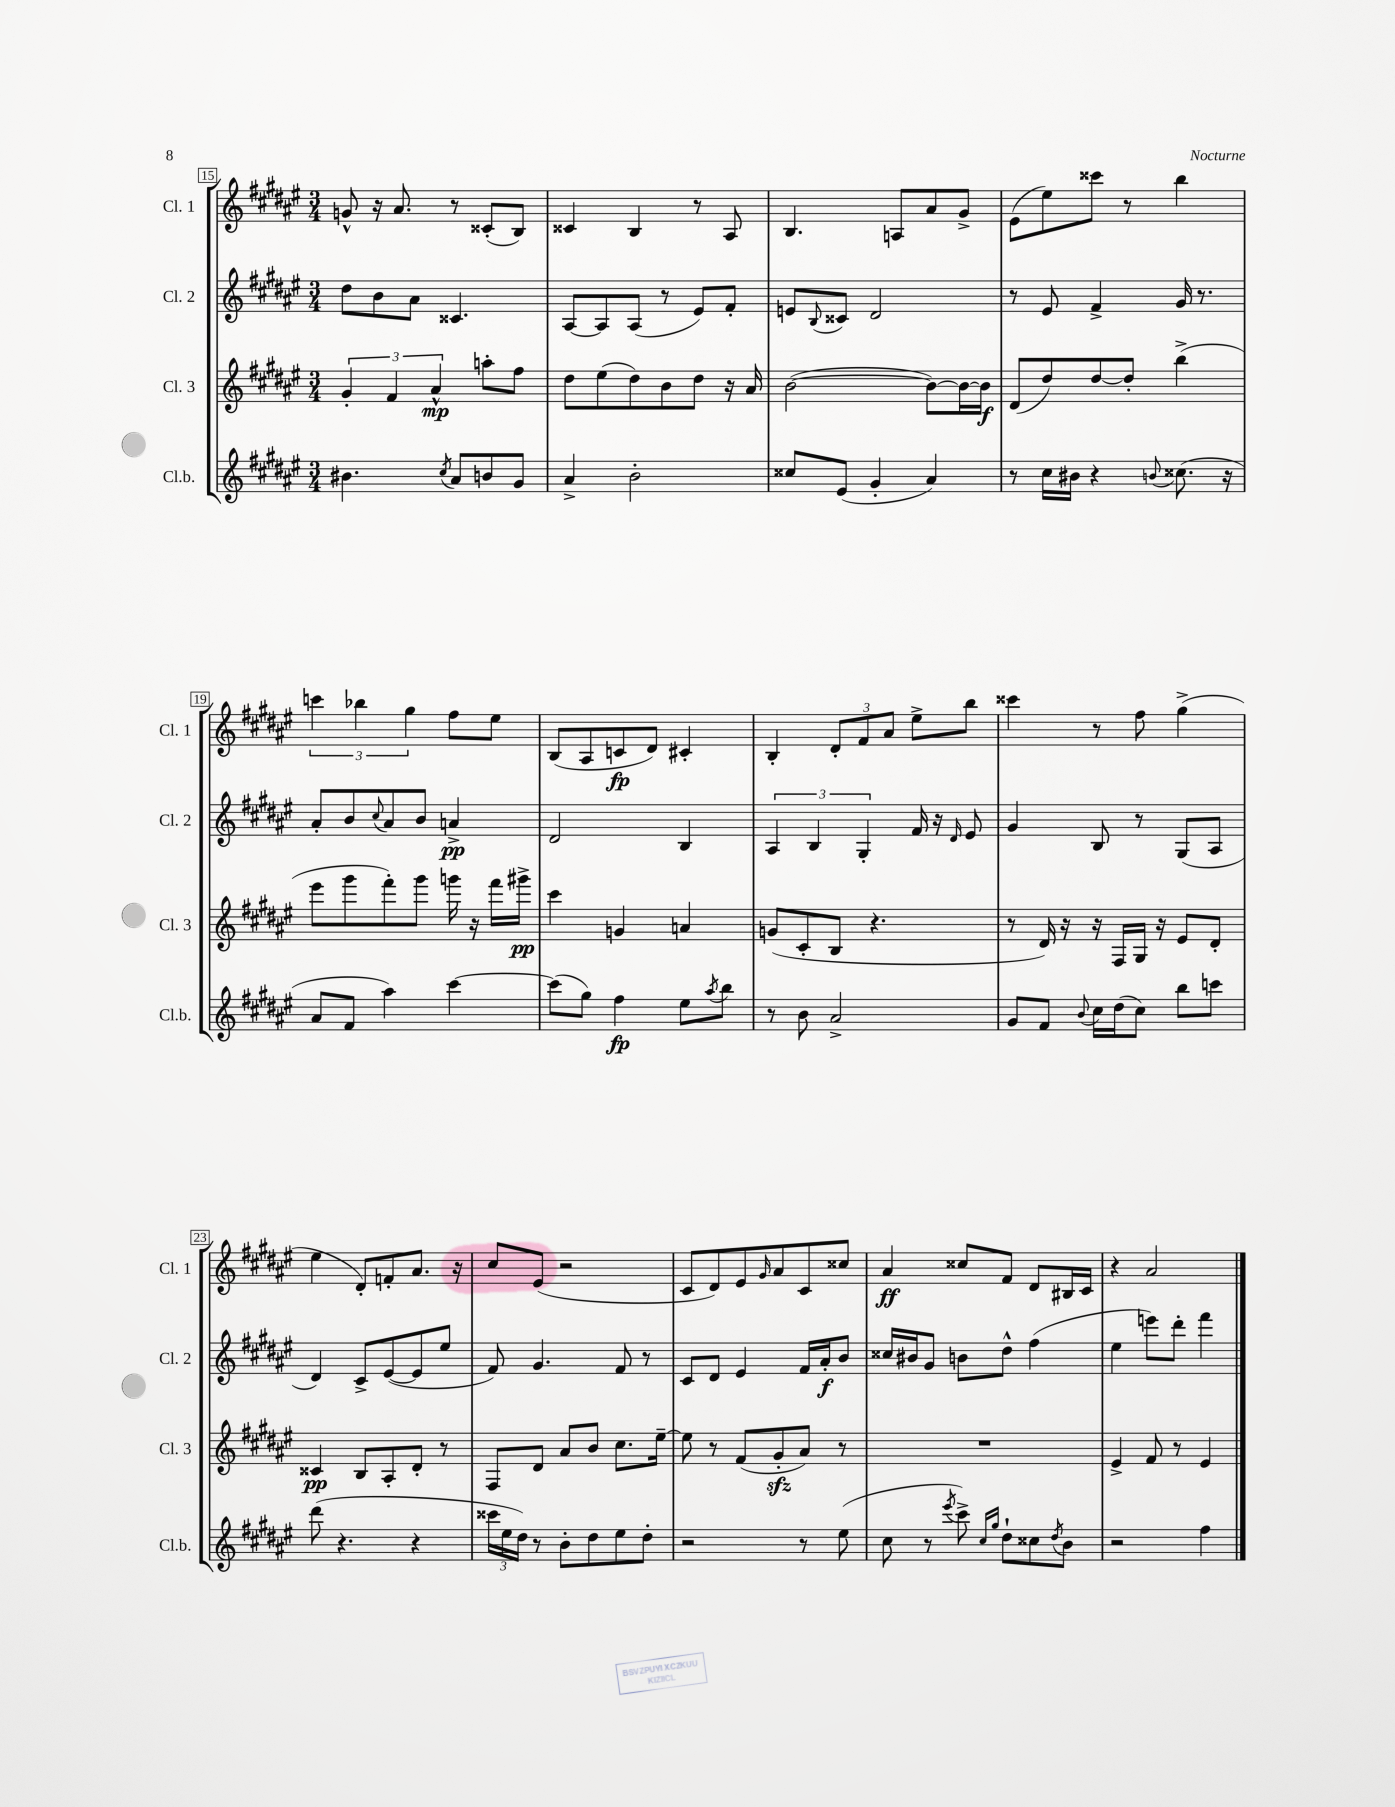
<<
\new StaffGroup <<
\new Staff = "s0" \with { instrumentName = "Cl. 1" shortInstrumentName = "Cl. 1" } {
    \clef treble \key fis \major \numericTimeSignature \time 3/4
    g'8-^ r16 ais'8. r8 cisis'8-.( b8) |
    cisis'4 b4 r8 ais8 |
    b4. a8 ais'8 gis'8-> |
    eis'8( eis''8) cisis'''8 r8 b''4 |
    \tuplet 3/2 { c'''4 bes''4 gis''4 } fis''8 eis''8 |
    b8( ais8 c'8\fp dis'8) cis'4-. |
    b4-. \tuplet 3/2 { dis'8-. fis'8 ais'8 } eis''8-> b''8 |
    cisis'''4 r8 fis''8 gis''4->( |
    eis''4 dis'8-.) f'8-. ais'8. r16 |
    cis''8 eis'8( r2 |
    cis'8 dis'8) eis'8 \grace { gis'16 } ais'8 cis'8 cisis''8 |
    ais'4\ff cisis''8 fis'8 dis'8 bis16 cis'16 |
    r4 ais'2 \bar "|." |
}
\new Staff = "s1" \with { instrumentName = "Cl. 2" shortInstrumentName = "Cl. 2" } {
    \clef treble \key fis \major \numericTimeSignature \time 3/4
    dis''8 b'8 ais'8 cisis'4. |
    ais8~ ais8 ais8( r8 eis'8) fis'8-. |
    e'8 \appoggiatura { b8 } cisis'8 dis'2 |
    r8 eis'8 fis'4-> gis'16 r8. |
    ais'8-. b'8 \appoggiatura { cis''8 } ais'8 b'8 a'4->\pp |
    dis'2 b4 |
    \tuplet 3/2 { ais4 b4 gis4-. } fis'16 r16 \grace { dis'16 } eis'8 |
    gis'4 b8 r8 gis8( ais8 |
    dis'4) cis'8-> eis'8~( eis'8 eis''8 |
    fis'8) gis'4. fis'8 r8 |
    cis'8 dis'8 eis'4 fis'16 ais'16-.\f b'8 |
    cisis''16 bis'16 gis'8 b'8 dis''8-^ fis''4( |
    eis''4 e'''8) dis'''8-. fis'''4 \bar "|." |
}
\new Staff = "s2" \with { instrumentName = "Cl. 3" shortInstrumentName = "Cl. 3" } {
    \clef treble \key fis \major \numericTimeSignature \time 3/4
    \tuplet 3/2 { gis'4-. fis'4 ais'4-^\mp } a''8-. fis''8 |
    dis''8 eis''8( dis''8) b'8 dis''8 r16 ais'16 |
    b'2~( b'8~) b'16~ b'16\f |
    dis'8( dis''8) dis''8~ dis''8-. b''4->( |
    eis'''8 gis'''8 fis'''8-.) gis'''8 g'''16 r16 fis'''16 gis'''16->\pp |
    cis'''4 g'4 a'4 |
    g'8( cis'8-. b8 r4. |
    r8 dis'16) r16 r16 fis16 gis16 r16 eis'8 dis'8-. |
    cisis'4\pp b8 ais8-. dis'8-. r8 |
    fis8 dis'8 ais'8 b'8 cis''8. eis''16~-- |
    eis''8 r8 fis'8( gis'8-.\sfz ais'8) r8 |
    R2. |
    eis'4-> fis'8 r8 eis'4 \bar "|." |
}
\new Staff = "s3" \with { instrumentName = "Cl.b." shortInstrumentName = "Cl.b." } {
    \clef treble \key fis \major \numericTimeSignature \time 3/4
    bis'4. \acciaccatura { cis''8 } ais'8 b'8 gis'8 |
    ais'4-> b'2-. |
    cisis''8 eis'8( gis'4-. ais'4) |
    r8 cis''16 bis'16 r4 \appoggiatura { b'8 } cisis''8.( r16 |
    ais'8 fis'8 ais''4) cis'''4~ |
    cis'''8( gis''8) fis''4\fp eis''8 \acciaccatura { ais''8 } b''8 |
    r8 b'8 ais'2-> |
    gis'8 fis'8 \appoggiatura { b'8 } cis''16 dis''16( cis''8) b''8 c'''8 |
    dis'''8( r4. r4 |
    \tuplet 3/2 { cisis'''16 eis''16 dis''16) } r8 b'8-. dis''8 eis''8 dis''8-. |
    r2 r8 eis''8( |
    cis''8 r8 \acciaccatura { eis'''8 } cis'''8->) \grace { cis''16 gis''16 } dis''8-! cisis''8 \acciaccatura { dis''8 } b'8 |
    r2 fis''4 \bar "|." |
}
>>
>>
\layout { \context { \Score currentBarNumber = #15 \override BarNumber.stencil = #(make-stencil-boxer 0.1 0.3 ly:text-interface::print) } }
